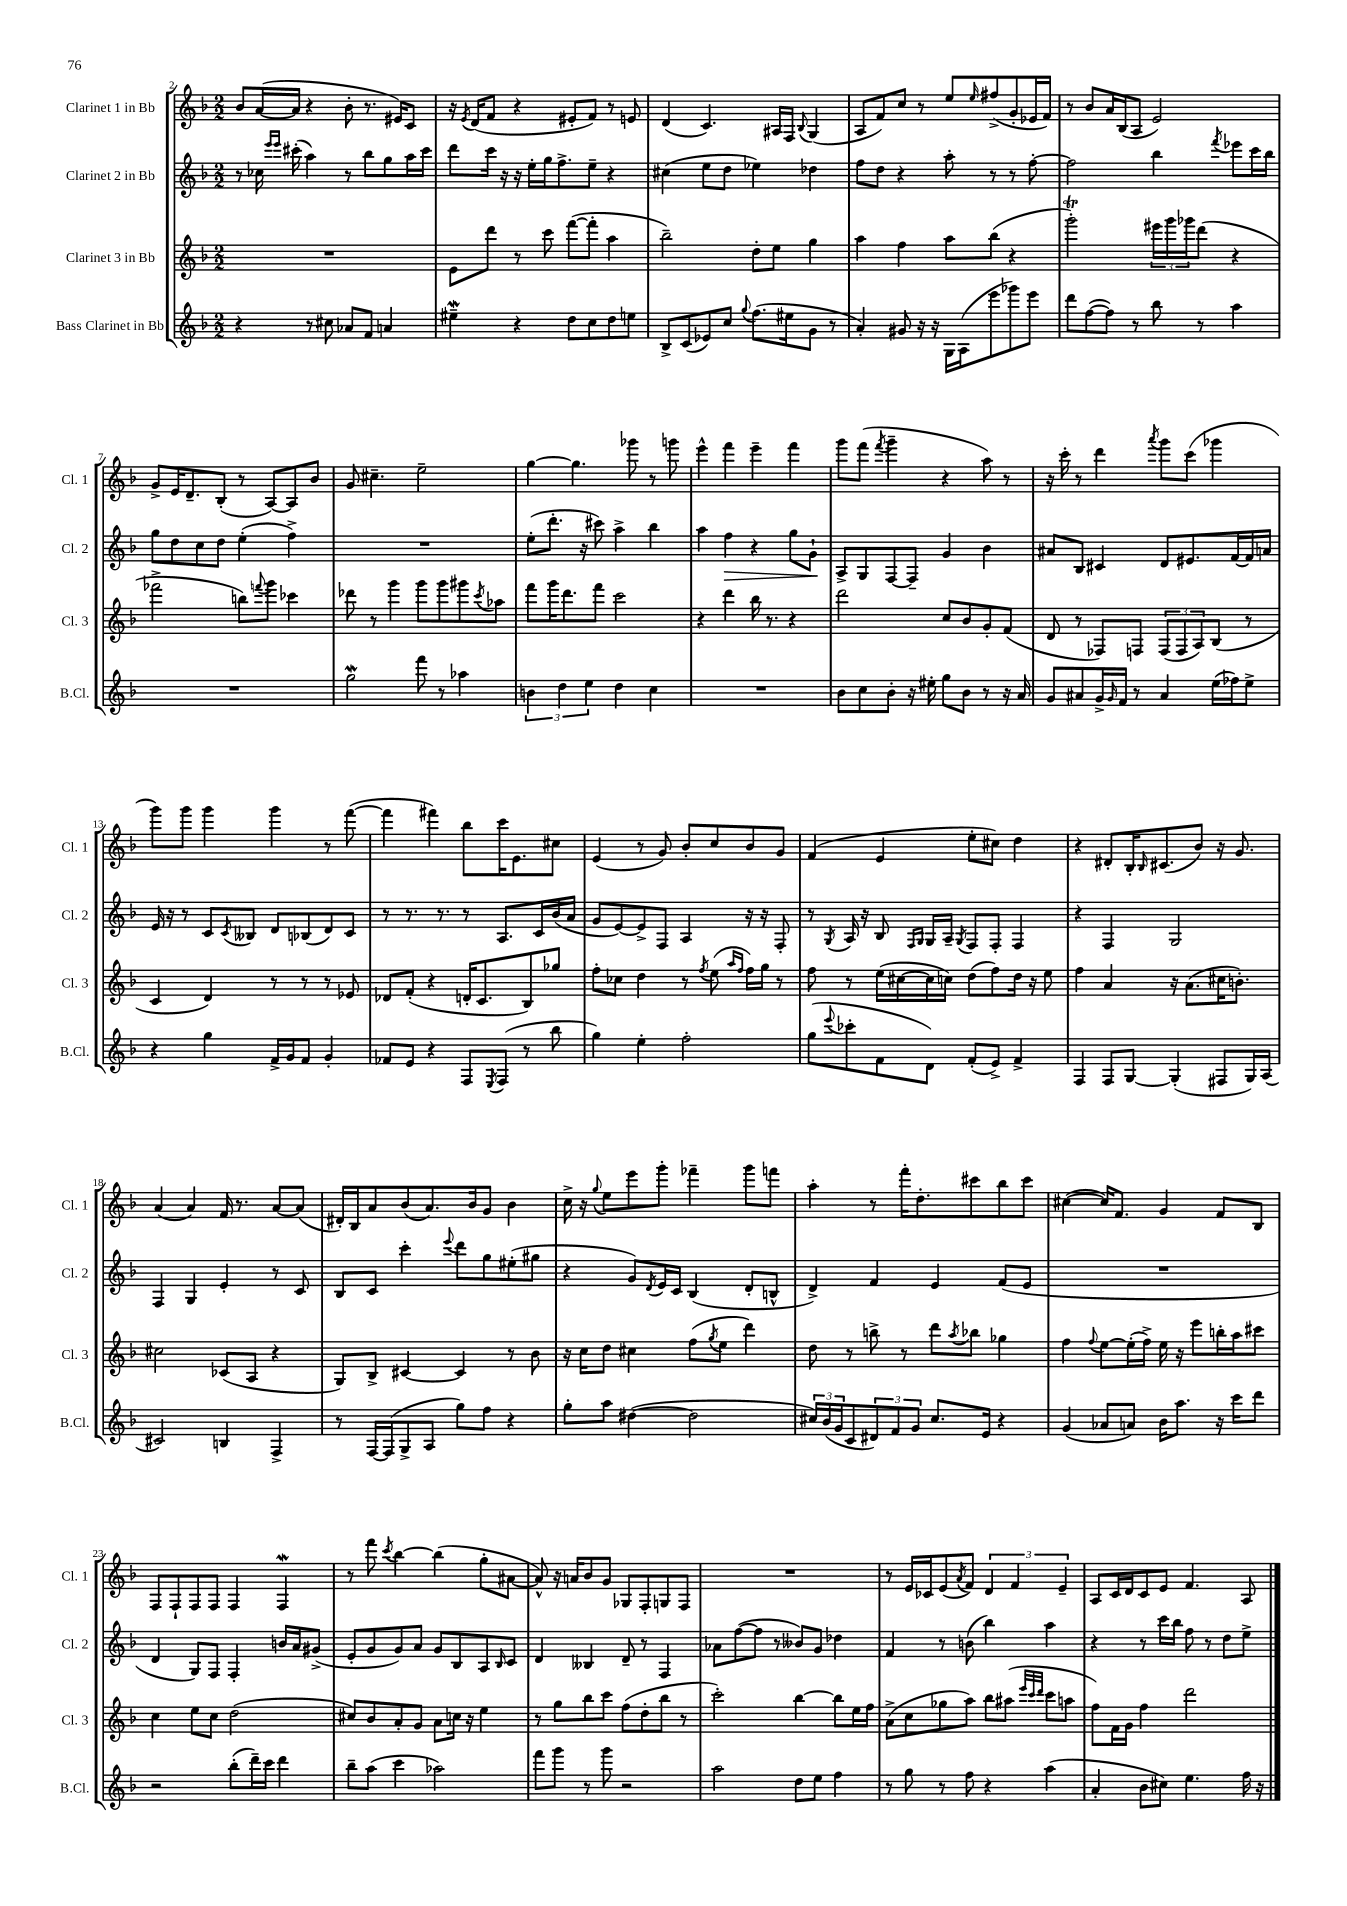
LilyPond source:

<<
\new StaffGroup <<
\new Staff = "s0" \with { instrumentName = "Clarinet 1 in Bb" shortInstrumentName = "Cl. 1" } {
    \clef treble \key f \major \numericTimeSignature \time 2/2
    bes'8 a'16~( a'16 r4 bes'8-. r8. eis'16) c'8 |
    r16 \acciaccatura { e'8 } d'16( f'8 r4 eis'8-. f'8) r8 e'8 |
    d'4( c'4.) ais16 f16 \appoggiatura { bes8 } g4( |
    a8 f'8) c''8 r8 e''8 \grace { e''16 } fis''8->( g'8-. ees'16 f'16) |
    r8 bes'8 a'16 bes16( a8 e'2) |
    g'8-> e'16 d'8.-- bes8-.( r8 a8~) a8 bes'8 |
    g'8 cis''4.-- e''2-- |
    g''4~ g''4. ges'''8 r8 g'''8 |
    e'''4-^ f'''4 e'''4-- f'''4 |
    g'''8 f'''8( \acciaccatura { f'''8 } g'''4-- r4 a''8) r8 |
    r16 c'''16-. r8 d'''4 \acciaccatura { a'''8 } g'''8 c'''8( ges'''4 |
    g'''8) g'''8 g'''4 g'''4 r8 f'''8~( |
    f'''4 fis'''4) bes''8 c'''16 e'8. cis''8 |
    e'4( r8 g'8) bes'8-. c''8 bes'8 g'8 |
    f'4( e'4 e''8-. cis''8) d''4 |
    r4 dis'8-. bes16-. \grace { bes16 } cis'8.( bes'8) r16 g'8. |
    a'4( a'4) f'16 r8. a'8~ a'8( |
    dis'16-.) bes16 a'8 bes'8( a'8.) bes'16 g'8 bes'4 |
    c''16-> r16 \appoggiatura { g''8 } e''8 e'''8 g'''8-. fes'''4-- g'''8 f'''8 |
    a''4-. r8 f'''16-. d''8.-. cis'''8 bes''8 cis'''8 |
    cis''4~( cis''16) f'8. g'4 f'8 bes8 |
    f8 f8-! f8 f8 f4 f4\mordent |
    r8 f'''8 \acciaccatura { c'''8 } bes''4~ bes''4( g''8-. ais'8~ |
    ais'8-^) r16 a'16 bes'8 g'8 ges8 f8-. g8 f8 |
    R1 |
    r8 e'16 ces'16 e'8( \acciaccatura { a'8 } f'8) \tuplet 3/2 { d'4 f'4 e'4-- } |
    a8 c'16 d'16 c'8 e'8 f'4. a8 \bar "|." |
}
\new Staff = "s1" \with { instrumentName = "Clarinet 2 in Bb" shortInstrumentName = "Cl. 2" } {
    \clef treble \key f \major \numericTimeSignature \time 2/2
    r8 ces''16 \grace { e'''16 e'''16 } cis'''16-.( a''4) r8 bes''8 g''8 a''16 cis'''16 |
    d'''8 c'''16 r16 r16 e''16-. g''16 f''8.-> e''8-- r4 |
    cis''4( e''8 d''8 ees''4) des''4 |
    f''8 d''8 r4 a''8-. r8 r8 f''8~-. |
    f''2 bes''4 \acciaccatura { f'''8 } ees'''8 c'''16 bes''16 |
    g''8 d''8 c''8 d''8 e''4-.( f''4->) |
    R1 |
    e''8-.( d'''8.-. r16 cis'''8) a''4-> bes''4 |
    a''4 f''4\> r4 g''8 g'8-!\! |
    a8-> g8 f8~ f8-- g'4 bes'4 |
    ais'8 bes8 cis'4 d'8 eis'8. f'16~ f'16 a'16 |
    e'16 r16 r8 c'8 \acciaccatura { c'8 } beses8 d'8 bes8( d'8) c'8 |
    r8 r8. r8. r8 a8. c'16 bes'16( a'16 |
    g'8 e'8~) e'8-> f8 a4 r16 r16 f8-. |
    r8 \acciaccatura { g8 } a16 r16 bes8 \grace { f16 g16 } g16 a16-- \acciaccatura { g8 } f8 f8-. f4 |
    r4 f4 g2 |
    f4 g4 e'4-. r8 c'8 |
    bes8 c'8 c'''4-. \appoggiatura { e'''8 } d'''8 g''8 eis''8-.( gis''8 |
    r4 g'8) \acciaccatura { d'8 } e'16 c'16 bes4( d'8-. b8-^ |
    d'4->) f'4 e'4 f'8( e'8 |
    R1 |
    d'4 g8) f8 f4-. b'16 a'16 gis'8->( |
    e'8-. g'8 g'8) a'8 g'8 bes8 a8 \grace { bes16 } c'8 |
    d'4 beses4 d'8-- r8 f4 |
    aes'8 f''8~( f''8 r8 beses'8) g'8 des''4 |
    f'4 r8 b'8( bes''4) a''4 |
    r4 r8 c'''16 bes''16 f''8 r8 d''8 e''8-> \bar "|." |
}
\new Staff = "s2" \with { instrumentName = "Clarinet 3 in Bb" shortInstrumentName = "Cl. 3" } {
    \clef treble \key f \major \numericTimeSignature \time 2/2
    R1 |
    e'8 d'''8 r8 c'''8 f'''8~( f'''8-. a''4 |
    bes''2--) d''8-. e''8 g''4 |
    a''4 f''4 a''8 bes''8( r4 |
    g'''2-.\trill) \tuplet 3/2 { eis'''16 g'''16 ges'''16 } d'''8( r4 |
    fes'''2-> b''8) \appoggiatura { f'''8 } g'''8 ces'''4 |
    des'''8 r8 g'''4 g'''8 g'''8 gis'''8 \acciaccatura { c'''8 } aes''8 |
    f'''8 g'''16 d'''8. f'''8 c'''2 |
    r4 d'''4 bes''16 r8. r4 |
    d'''2 c''8 bes'8 g'8-. f'8( |
    d'8 r8 fes8) f8 \tuplet 3/2 { f8( f8 a8) } bes8( r8 |
    c'4 d'4) r8 r8 r8 ees'8 |
    des'8 f'8-.( r4 d'16-. c'8. bes8) ges''8 |
    f''8-. ces''8 d''4 r8 \acciaccatura { f''8 } e''8( \grace { a''16 f''16 } f''16) g''16 r8 |
    f''8 r8 e''16( cis''16~ cis''16 c''16) d''8( f''8) d''16 r16 e''8 |
    f''4 a'4 r16 a'8.( cis''16 b'8.-.) |
    cis''2 ces'8( a8 r4 |
    g8) bes8-> cis'4~ cis'4 r8 bes'8 |
    r16 c''16 d''8 cis''4 f''8( \acciaccatura { g''8 } e''8 d'''4) |
    d''8 r8 b''8-> r8 d'''8 \acciaccatura { a''8 } bes''8 ges''4 |
    f''4 \appoggiatura { f''8 } e''8~ e''16-.( f''16->) e''16 r16 e'''8 b''16-. a''16 cis'''8 |
    c''4 e''8 c''8 d''2( |
    cis''8) bes'8 a'8-. g'8 a'8 c''16 r16 e''4 |
    r8 g''8 bes''8 c'''8 f''8( d''8-. bes''8 r8 |
    c'''2-.) bes''4~ bes''8 e''16 f''16 |
    a'8->( c''8 ges''8 a''8) bes''8 ais''8( \grace { e'''32 c'''32 d'''32 } c'''8 a''8 |
    f''8) f'16 g'16 f''4 d'''2 \bar "|." |
}
\new Staff = "s3" \with { instrumentName = "Bass Clarinet in Bb" shortInstrumentName = "B.Cl." } {
    \clef treble \key f \major \numericTimeSignature \time 2/2
    r4 r8 cis''8 aes'8 f'8 a'4 |
    eis''4--\mordent r4 d''8 c''8 d''8 e''8 |
    bes8-> c'8( ees'8) c''8 \appoggiatura { g''8 } f''8.( eis''16 g'8 r8 |
    a'4-.) gis'8 r16 r16 g16 a16( e'''8 ges'''8) e'''8 |
    d'''8 f''8~( f''8) r8 bes''8 r8 a''4 |
    R1 |
    g''2\mordent f'''8 r8 aes''4 |
    \tuplet 3/2 { b'4 d''4 e''4 } d''4 c''4 |
    R1 |
    bes'8 c''8 bes'8-. r16 eis''16-. g''8 bes'8 r8 r16 a'16 |
    g'8 ais'8 g'16-> \grace { g'16 } f'16 r8 ais'4 e''16( fes''16) e''8-> |
    r4 g''4 f'16-> g'16 f'8 g'4-. |
    fes'8 e'8 r4 f8 \acciaccatura { e8 } f8( r8 bes''8 |
    g''4) e''4-. f''2-. |
    g''8( \appoggiatura { e'''8 } ces'''8-. f'8 d'8) f'8-.( e'8->) f'4-> |
    f4 f8 g8~ g4-.( fis8 g16) a16( |
    cis'2) b4 f4-> |
    r8 f16~ f16( g8-> a8 g''8) f''8 r4 |
    g''8-. a''8 dis''4~( dis''2 |
    \tuplet 3/2 { cis''16) bes'16( g'16 } c'8 \tuplet 3/2 { dis'8) f'8 g'8 } cis''8. e'16 r4 |
    g'4( aes'8 a'8) bes'16 a''8. r16 c'''16 d'''8 |
    r2 bes''8-.( d'''16--) c'''16 d'''4 |
    bes''8-- a''8( c'''4 aes''2) |
    f'''8 g'''8 r8 g'''8 r2 |
    a''2 d''8 e''8 f''4 |
    r8 g''8 r8 f''8 r4 a''4( |
    a'4-. bes'8 cis''8) e''4. f''16 r16 \bar "|." |
}
>>
>>
\layout { \context { \Score currentBarNumber = #2 } }
